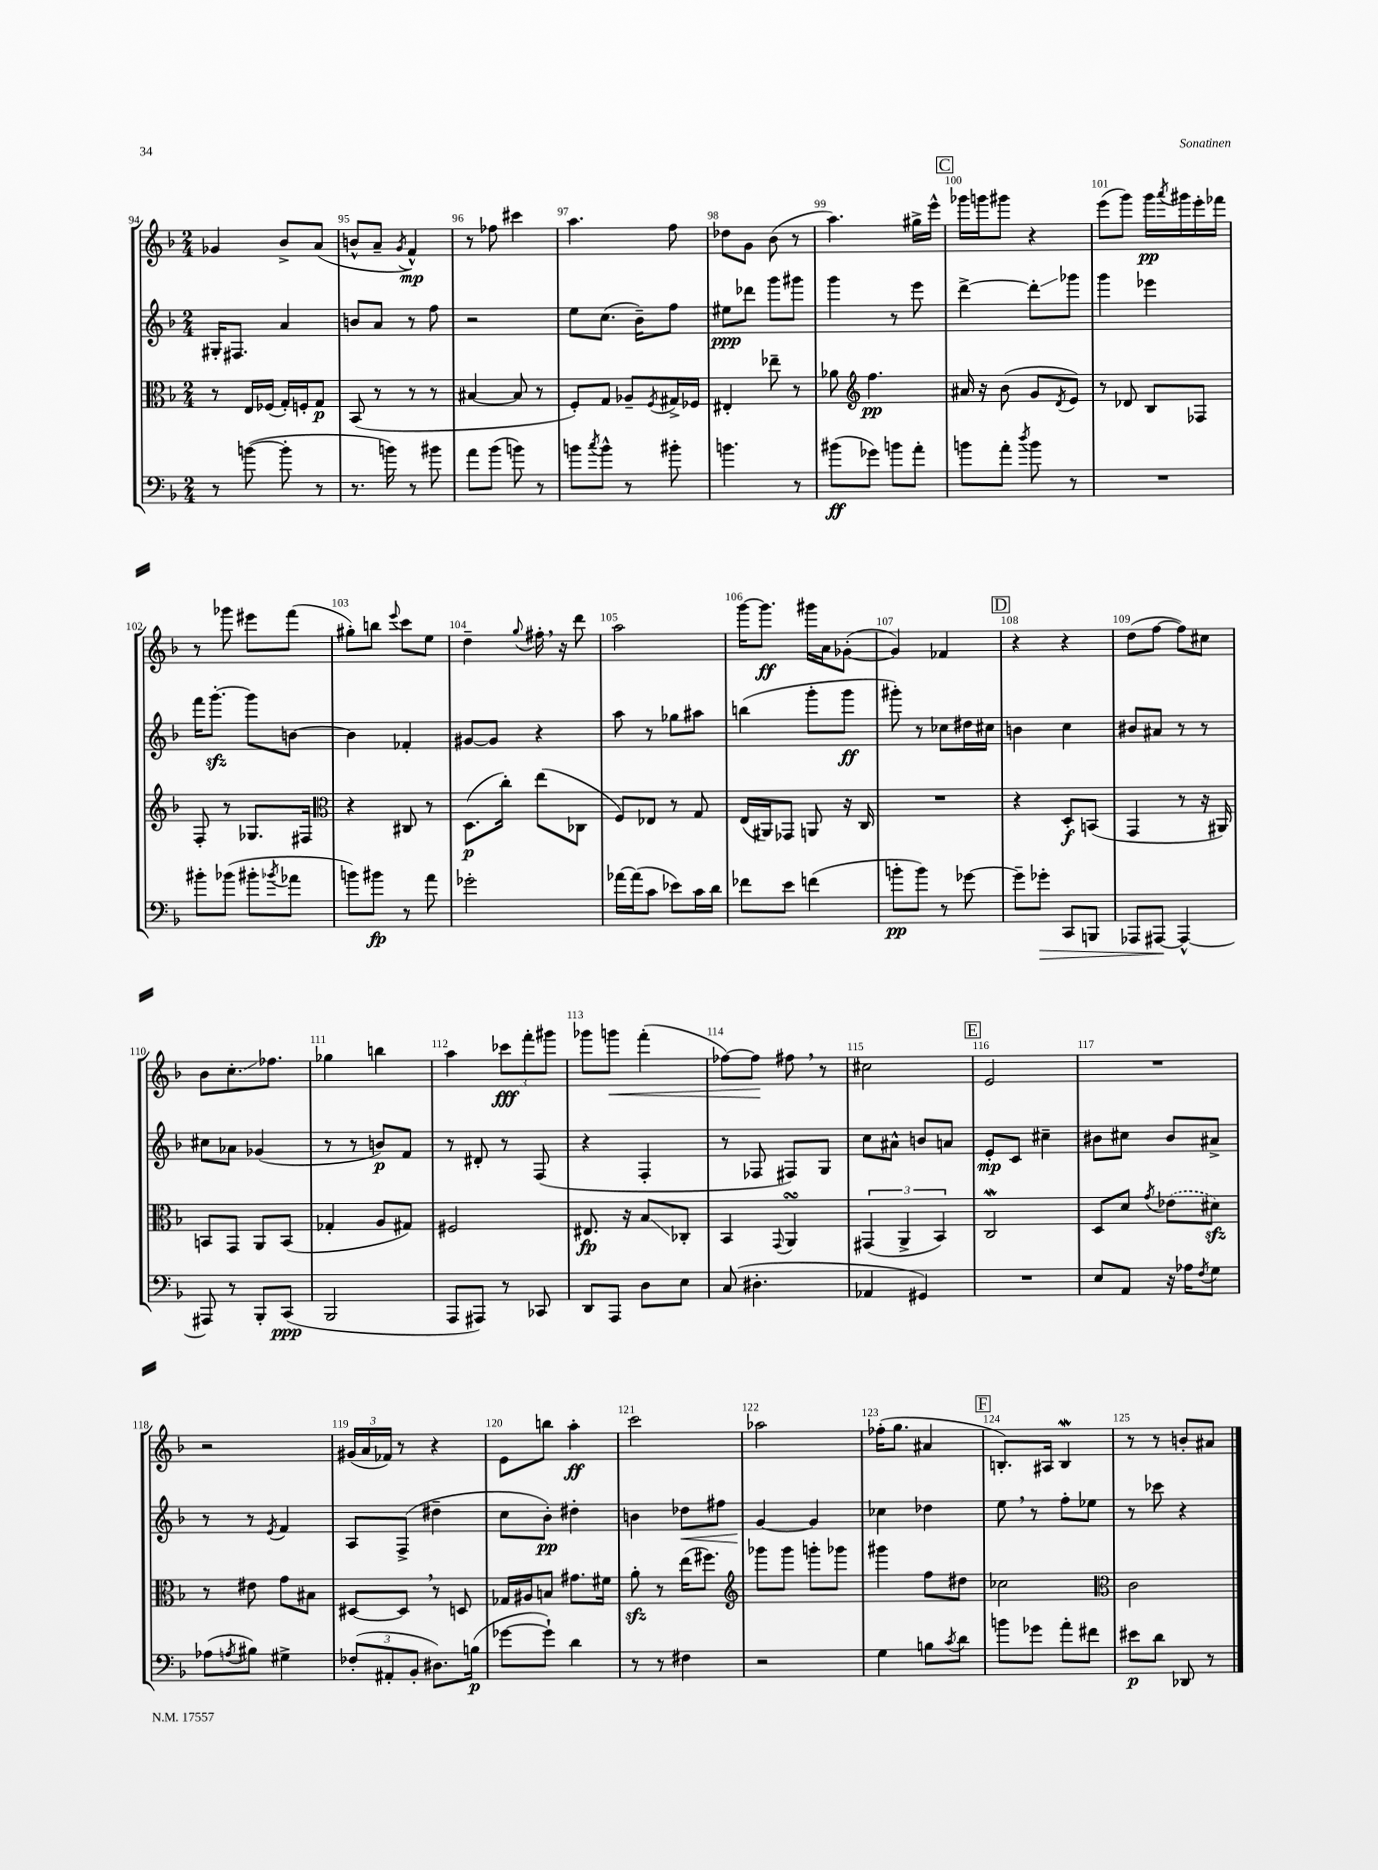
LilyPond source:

<<
\new StaffGroup <<
\new Staff = "s0" {
    \clef treble \key f \major \numericTimeSignature \time 2/4
    ges'4 bes'8-> a'8( |
    b'8-^ a'8-- \acciaccatura { g'8 } f'4-^\mp) |
    r8 fes''8 cis'''4 |
    a''4. f''8 |
    des''8 g'8 bes'8( r8 |
    a''4.) gis''16-> e'''16-^ |
    \mark \markup { \box "C" } ges'''16 g'''16 gis'''8 r4 |
    e'''8( g'''8) g'''16\pp \acciaccatura { a'''8 } gis'''16 e'''16-. fes'''16 |
    r8 ges'''8 eis'''8 f'''8( |
    gis''8-.) b''8 \appoggiatura { e'''8 } c'''8 e''8 |
    d''4-- \appoggiatura { g''8 } fis''16-. \breathe r16 d'''8 |
    a''2 |
    g'''16~ g'''8.\ff gis'''16 a'16 ges'8~-.( |
    ges'4) fes'4 |
    \mark \markup { \box "D" } r4 r4 |
    d''8( f''8~ f''8) cis''8 |
    bes'8 c''8.-.\glissando fes''8. |
    ges''4 b''4 |
    a''4 \tuplet 3/2 { ces'''8\fff f'''8-. gis'''8 } |
    ges'''8 g'''8\< f'''4-.( |
    fes''8~) fes''8\! fis''8 \breathe r8 |
    cis''2 |
    \mark \markup { \box "E" } e'2 |
    R2 |
    r2 |
    \tuplet 3/2 { gis'16( a'16 fes'16) } r8 r4 |
    e'8 b''8 a''4-.\ff |
    c'''2 |
    aes''2 |
    fes''16-.( g''8. ais'4 |
    \mark \markup { \box "F" } b8.-.) ais16 b4\mordent |
    r8 r8 b'8-. ais'8 \bar "|." |
}
\new Staff = "s1" {
    \clef treble \key f \major \numericTimeSignature \time 2/4
    gis16-. fis8. a'4 |
    b'8 a'8 r8 f''8 |
    r2 |
    e''8 c''8.( bes'16--) f''8 |
    eis''8\ppp des'''8 g'''8 gis'''8 |
    g'''4 r8 e'''8 |
    \mark \markup { \box "C" } d'''4~-> d'''8-.\glissando ges'''8 |
    g'''4 ees'''4 |
    f'''16 g'''8.~-.\sfz g'''8 b'8~ |
    b'4 fes'4-. |
    gis'8~ gis'8 r4 |
    a''8 r8 ges''8 ais''8 |
    b''4( g'''8-. g'''8\ff |
    gis'''8-.) r8 ces''8 dis''16 cis''16 |
    \mark \markup { \box "D" } b'4 c''4 |
    bis'8 ais'8 r8 r8 |
    cis''8 aes'8 ges'4( |
    r8 r8 b'8\p) f'8 |
    r8 dis'8-. r8 f8( |
    r4 f4-. |
    r8 fes8 fis8) g8 |
    c''8 ais'8-^ b'8 a'8 |
    \mark \markup { \box "E" } e'8-.\mp c'8 cis''4-- |
    bis'8 cis''8 bis'8 ais'8-> |
    r8 r8 \acciaccatura { e'8 } f'4 |
    a8 f8->( dis''4-- |
    c''8 bes'8-.\pp) dis''4-. |
    b'4 des''8\< fis''8 |
    g'4~\! g'4 |
    ces''4 des''4 |
    \mark \markup { \box "F" } e''8 \breathe r8 f''8-. ees''8 |
    r8 ces'''8 r4 \bar "|." |
}
\new Staff = "s2" {
    \clef alto \key f \major \numericTimeSignature \time 2/4
    r8 e16 fes16( g16-.) f16-. g8\p |
    bes,8( r8 r8 r8 |
    bis4~ bis8 r8 |
    f8-.) g8 aes8-- \acciaccatura { f8 } gis16-> fes16 |
    eis4-. ees''8-- r8 |
    aes'8 \clef treble f''4.\pp |
    \mark \markup { \box "C" } ais'16 r16 bes'8( g'8 \acciaccatura { d'8 } e'8) |
    r8 des'8 bes8 fes8 |
    f8-. r8 ges8. fis16 |
    \clef alto r4 cis8 r8 |
    d8.\p( c''16-.) e''8( ces8 |
    f8) ees8 r8 g8 |
    e16( ais,16) ges,8 a,8 r16 c16 |
    R2 |
    \mark \markup { \box "D" } r4 d8-.\f b,8( |
    g,4 r8 r16 ais,16) |
    b,8 g,8 a,8 b,8( |
    ges4-. a8 gis8) |
    fis2 |
    eis8.\fp r16 bes8\glissando ces8-. |
    bes,4 \appoggiatura { g,8 } a,4\turn |
    \tuplet 3/2 { gis,4( a,4-> bes,4) } |
    \mark \markup { \box "E" } c2\mordent |
    d8 d'8 \acciaccatura { g'8 } \once \slurDashed ees'8( dis'8\sfz) |
    r8 eis'8 g'8 bis8 |
    dis8~ dis8 \breathe r8 d8 |
    ges16 ais16 b8 gis'8. fis'16 |
    a'8-.\sfz r8 e''16( fis''8.) |
    \clef treble ges'''8 ges'''8 g'''8-. ges'''8 |
    gis'''4 f''8 dis''8 |
    \mark \markup { \box "F" } ces''2 |
    \clef alto c'2 \bar "|." |
}
\new Staff = "s3" {
    \clef bass \key f \major \numericTimeSignature \time 2/4
    r8 b'8~( b'8-. r8 |
    r8. b'16) r8 bis'8 |
    a'8 bes'8( b'8) r8 |
    b'8 \acciaccatura { c''8 } b'8-^ r8 bis'8-. |
    b'4. r8 |
    bis'8\ff( ges'8) b'8 a'8-. |
    \mark \markup { \box "C" } b'8 a'8-. \acciaccatura { d''8 } b'8 r8 |
    R2 |
    bis'8-. bes'8( bis'8-. \acciaccatura { bes'8 } aes'8 |
    b'8) bis'8\fp r8 a'8 |
    ges'2-. |
    aes'16~ aes'16( c'8 ees'8) c'16 d'16 |
    fes'8 e'8 f'4( |
    b'8-.\pp b'8) r8 ges'8~ |
    \mark \markup { \box "D" } ges'8-- ges'8-.\> c,8 b,,8 |
    aes,,8 ais,,8~\! ais,,4~-^ |
    ais,,8 r8 bes,,8-. c,8\ppp( |
    bes,,2 |
    a,,8 ais,,8) r8 ces,8 |
    d,8 a,,8 d8 e8 |
    c8( dis4.-. |
    aes,4 gis,4) |
    \mark \markup { \box "E" } R2 |
    e8 a,8 r16 aes16 \acciaccatura { f8 } g8 |
    aes8( \acciaccatura { a8 } bis8) gis4-> |
    \tuplet 3/2 { fes8-.( ais,8-. bes,8-. } dis8.) b16\p( |
    ges'8~ ges'8-!) d'4 |
    r8 r8 fis4 |
    r2 |
    g4 b8 \acciaccatura { c'8 } d'8 |
    \mark \markup { \box "F" } b'8 ges'8 a'8-. fis'8 |
    eis'8\p d'8 des,8 r8 \bar "|." |
}
>>
>>
\layout { \context { \Score currentBarNumber = #94 \override BarNumber.break-visibility = ##(#f #t #t) barNumberVisibility = #all-bar-numbers-visible } }
